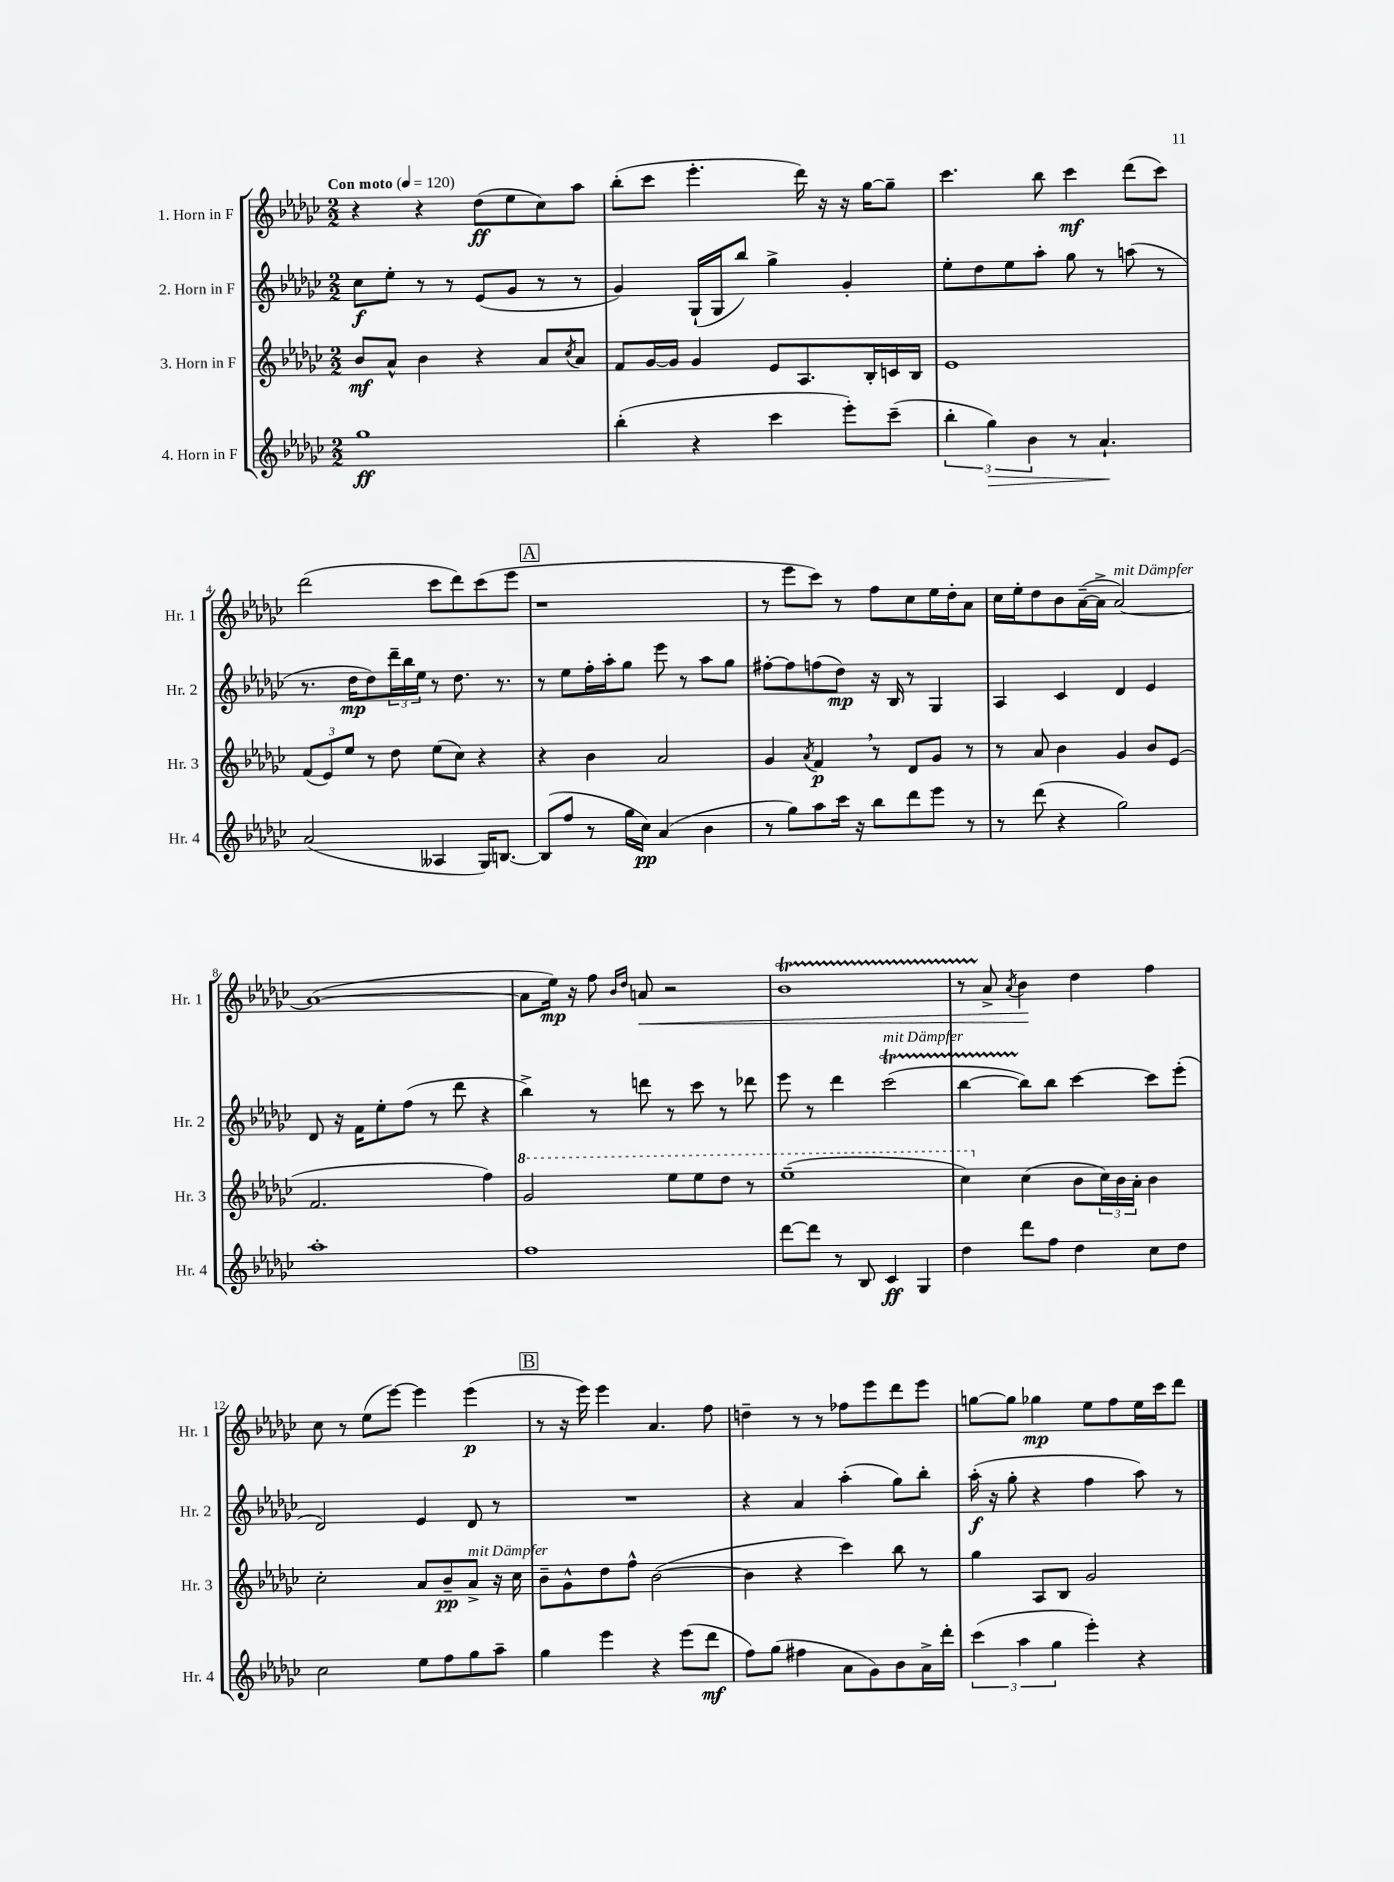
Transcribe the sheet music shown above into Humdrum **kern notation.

**kern	**dynam	**kern	**dynam	**kern	**dynam	**kern	**dynam
*part4	*part4	*part3	*part3	*part2	*part2	*part1	*part1
*staff4	*staff4	*staff3	*staff3	*staff2	*staff2	*staff1	*staff1
*I"4. Horn in F	*	*I"3. Horn in F	*	*I"2. Horn in F	*	*I"1. Horn in F	*
*I'Hr. 4	*	*I'Hr. 3	*	*I'Hr. 2	*	*I'Hr. 1	*
*clefG2	*	*clefG2	*	*clefG2	*	*clefG2	*
*k[b-e-a-d-g-c-]	*	*k[b-e-a-d-g-c-]	*	*k[b-e-a-d-g-c-]	*	*k[b-e-a-d-g-c-]	*
*M2/2	*	*M2/2	*	*M2/2	*	*M2/2	*
*MM120	*	*MM120	*	*MM120	*	*MM120	*
=1	=1	=1	=1	=1	=1	=1	=1
!	!	!	!	!	!	!LO:TX:a:B:t=Con moto	!
1gg-	ff	8b-/L	mf	8cc-\L	f	4r	.
.	.	8a-^^/J	.	8ee-'\J	.	.	.
.	.	4b-\	.	8r	.	4r	.
.	.	.	.	8r	.	.	.
.	.	4r	.	(8e-/L	.	(8dd-\L	ff
.	.	.	.	8g-/J	.	8ee-\	.
.	.	8a-/L	.	8r	.	8cc-\)	.
.	.	8qcc-/	.	.	.	.	.
.	.	8a-/J	.	8r	.	8aa-\J	.
=2	=2	=2	=2	=2	=2	=2	=2
(4bb-'\	.	8f/L	.	4g-/)	.	(8bb-'\L	.
.	.	[16g-/L	.	.	.	8ccc-\J	.
.	.	16g-/JJ]	.	.	.	.	.
4r	.	4g-/	.	(16G-`/LL	.	4.eee-'\	.
.	.	.	.	16G-/J	.	.	.
.	.	.	.	8bb-/J)	.	.	.
4ccc-\	.	8e-/L	.	4gg-^\	.	.	.
.	.	8.A-/	.	.	.	16ddd-\)	.
.	.	.	.	.	.	16r	.
8eee-'\L)	.	.	.	4g-'/	.	16r	.
.	.	16B-'/L	.	.	.	[16gg-\KL	.
(8ccc-~\J	.	16cn/	.	.	.	8gg-~\J]	.
.	.	16B-/JJ	.	.	.	.	.
=3	=3	=3	=3	=3	=3	=3	=3
6bb-'\	.	1e-	.	8ee-'\L	.	4.ccc-\	.
.	.	.	.	8dd-\	.	.	.
!	!LO:HP:b	!	!	!	!	!	!
6gg-\)	>	.	.	.	.	.	.
.	.	.	.	8ee-\	.	.	.
6b-\	.	.	.	.	.	.	.
.	.	.	.	8aa-'\J	.	8bb-\	.
8r	.	.	.	8gg-\	.	4ccc-\	mf
4.a-`/	.	.	.	8r	.	.	.
.	.	.	.	(8aan\	.	(8ddd-\L	.
.	.	.	.	8r	.	8ccc-\J)	.
.	]	.	.	.	.	.	.
!!LO:LB:g=z
=4	=4	=4	=4	=4	=4	=4	=4
(2a-/	.	(12f/L	.	8.r	.	(2ddd-\	.
.	.	12e-/)	.	.	.	.	.
.	.	12ee-/J	.	.	.	.	.
.	.	.	.	16dd-\KL	mp	.	.
.	.	8r	.	8dd-\)	.	.	.
.	.	8dd-\	.	24ddd-~\L	.	.	.
.	.	.	.	24bb-\	.	.	.
.	.	.	.	24ee-\JJ	.	.	.
4A--X/	.	(8ee-\L	.	8r	.	8ccc-\L	.
.	.	8cc-\J)	.	8.dd-\	.	8ddd-\)	.
16G-/KL)	.	4r	.	.	.	(8ccc-\	.
[8.Bn/J	.	.	.	8.r	.	.	.
.	.	.	.	.	.	8eee-\J	.
!!LO:REH:place=s1:t=A
=5	=5	=5	=5	=5	=5	=5	=5
(8B/L]	.	4r	.	8r	.	1r	.
8ff/J	.	.	.	8ee-\L	.	.	.
8r	.	4b-\	.	16ff'\L	.	.	.
.	.	.	.	16aa-'\J	.	.	.
16gg-\LL	.	.	.	8gg-\J	.	.	.
16cc-\JJ)	pp	.	.	.	.	.	.
(4a-/	.	2a-/	.	8eee-\	.	.	.
.	.	.	.	8r	.	.	.
4b-\	.	.	.	8aa-\L	.	.	.
.	.	.	.	8gg-\J	.	.	.
=6	=6	=6	=6	=6	=6	=6	=6
8r	.	4g-/	.	[8ff#X'\L	.	8r	.
8gg-\L)	.	.	.	8ff#\]	.	8eee-\L	.
.	.	8qa-/	.	.	.	.	.
8aa-\	.	4f,/	p	(8ffn\	.	8ccc-\J)	.
16ccc-\Jk	.	.	.	8dd-\J)	mp	8r	.
16r	.	.	.	.	.	.	.
8bb-\L	.	8r	.	16r	.	8ff\L	.
.	.	.	.	16B-/	.	.	.
8ddd-\	.	8d-/L	.	8r	.	8cc-\	.
8eee-\J	.	8g-/J	.	4G-/	.	16ee-\L	.
.	.	.	.	.	.	16dd-'\J	.
8r	.	8r	.	.	.	8a-\J	.
=7	=7	=7	=7	=7	=7	=7	=7
8r	.	8r	.	4A-/	.	16cc-\LL	.
.	.	.	.	.	.	16ee-'\J	.
(8ddd-\	.	8a-/	.	.	.	8dd-\	.
4r	.	4b-\	.	4c-/	.	8b-\	.
.	.	.	.	.	.	([16a-~\L	.
.	.	.	.	.	.	16a-^\JJ]	.
!	!	!	!	!	!	!LO:TX:a:i:t=mit Dämpfer	!
2gg-\)	.	4g-/	.	4d-/	.	[2a-/)	.
.	.	8b-/L	.	4e-/	.	.	.
.	.	(8e-/J	.	.	.	.	.
!!LO:LB:g=z
=8	=8	=8	=8	=8	=8	=8	=8
1aa-'	.	2.f/	.	8d-/	.	(1a-_	.
.	.	.	.	16r	.	.	.
.	.	.	.	16f\KL	.	.	.
.	.	.	.	8ee-'\	.	.	.
.	.	.	.	(8ff\J	.	.	.
.	.	.	.	8r	.	.	.
.	.	.	.	8ddd-\	.	.	.
.	.	4ff\)	.	4r	.	.	.
=9	=9	=9	=9	=9	=9	=9	=9
*	*	*8va	*	*	*	*	*
1ff	.	2gg-/	.	4bb-^\)	.	8a-\L]	.
.	.	.	.	.	.	16ee-\Jk)	mp
.	.	.	.	.	.	16r	.
.	.	.	.	8r	.	8ff\	.
.	.	.	.	.	.	16qqb-/LL	.
.	.	.	.	.	.	16qqdd-/JJ	.
!	!	!	!	!	!	!	!LO:HP:b
.	.	.	.	8dddn\	.	8an/	<
.	.	8eee-\L	.	8r	.	2r	.
.	.	8eee-\	.	8ccc-\	.	.	.
.	.	8ddd-\J	.	8r	.	.	.
.	.	8r	.	8ddd-X\	.	.	.
=10	=10	=10	=10	=10	=10	=10	=10
[8ddd-\L	.	(1eee-~	.	8eee-\	.	1b-t	.
8ddd-\J]	.	.	.	8r	.	.	.
8r	.	.	.	4ddd-\	.	.	.
8B-/	.	.	.	.	.	.	.
!	!	!	!	!LO:TX:a:i:t=mit Dämpfer	!	!	!
4c-/	ff	.	.	(2ccc-T\	.	.	.
4G-/	.	.	.	.	.	.	.
=11	=11	=11	=11	=11	=11	=11	=11
4dd-\	.	4ccc-\)	.	[4bb-TTT\	.	8r	.
.	.	.	.	.	.	8a-^/	.
.	.	.	.	.	.	8qa-/	.
*	*	*X8va	*	*	*	*	*
8ddd-\L	.	(4cc-\	.	8bb-\L])	.	4b-\	.
8ff\J	.	.	.	8bb-\J	.	.	.
4dd-\	.	8b-\L	.	[4ccc-\	.	4dd-\	[
.	.	24cc-\L)	.	.	.	.	.
.	.	24b-\	.	.	.	.	.
.	.	24a-'\JJ	.	.	.	.	.
8cc-\L	.	4b-\	.	8ccc-\L]	.	4ff\	.
8dd-\J	.	.	.	(8eee-'\J	.	.	.
!!LO:LB:g=z
=12	=12	=12	=12	=12	=12	=12	=12
2cc-\	.	2cc-'\	.	2d-/)	.	8cc-\	.
.	.	.	.	.	.	8r	.
.	.	.	.	.	.	(8ee-\L	.
.	.	.	.	.	.	[8eee-\J)	.
8ee-\L	.	8a-/L	.	4e-/	.	4eee-\]	.
8ff\	.	8b-~/	pp	.	.	.	.
!	!	!LO:TX:a:i:t=mit Dämpfer	!	!	!	!	!
8gg-\	.	8a-^/J	.	8d-/	.	(4eee-\	p
8aa-~\J	.	16r	.	8r	.	.	.
.	.	16cc-\	.	.	.	.	.
!!LO:REH:place=s1:t=B
=13	=13	=13	=13	=13	=13	=13	=13
4gg-\	.	8b-~\L	.	1r	.	8r	.
.	.	8g-^^\	.	.	.	16r	.
.	.	.	.	.	.	16eee-\)	.
4eee-\	.	8dd-\	.	.	.	4eee-\	.
.	.	8ff^^\J	.	.	.	.	.
4r	.	([2b-\	.	.	.	4.a-/	.
(8eee-\L	.	.	.	.	.	.	.
8ddd-\J	mf	.	.	.	.	8ff\	.
=14	=14	=14	=14	=14	=14	=14	=14
8ff\L)	.	4b-\]	.	4r	.	4ddn~\	.
(8gg-\J	.	.	.	.	.	.	.
4ff#X\	.	4r	.	4a-/	.	8r	.
.	.	.	.	.	.	8r	.
8a-\L	.	4ccc-\)	.	(4aa-'\	.	8ff-X\L	.
8g-\)	.	.	.	.	.	8eee-\	.
8b-\	.	8bb-\	.	8gg-\L)	.	8ddd-\	.
16a-^\L	.	8r	.	8bb-'\J	.	8eee-\J	.
16ddd-'\JJ	.	.	.	.	.	.	.
=15	=15	=15	=15	=15	=15	=15	=15
(6ccc-\	.	4gg-\	.	(16aa-'\	f	[8ggn\L	.
.	.	.	.	16r	.	.	.
.	.	.	.	8gg-'\	.	8gg\J]	.
6aa-\	.	.	.	.	.	.	.
.	.	8A-/L	.	4r	.	4gg-X\	mp
6gg-\	.	.	.	.	.	.	.
.	.	8B-/J	.	.	.	.	.
4eee-'\)	.	2g-/	.	4ff\	.	8ee-\L	.
.	.	.	.	.	.	8ff\	.
4r	.	.	.	8aa-\)	.	16ee-\L	.
.	.	.	.	.	.	16ccc-\J	.
.	.	.	.	8r	.	8ddd-\J	.
==	==	==	==	==	==	==	==
*-	*-	*-	*-	*-	*-	*-	*-
